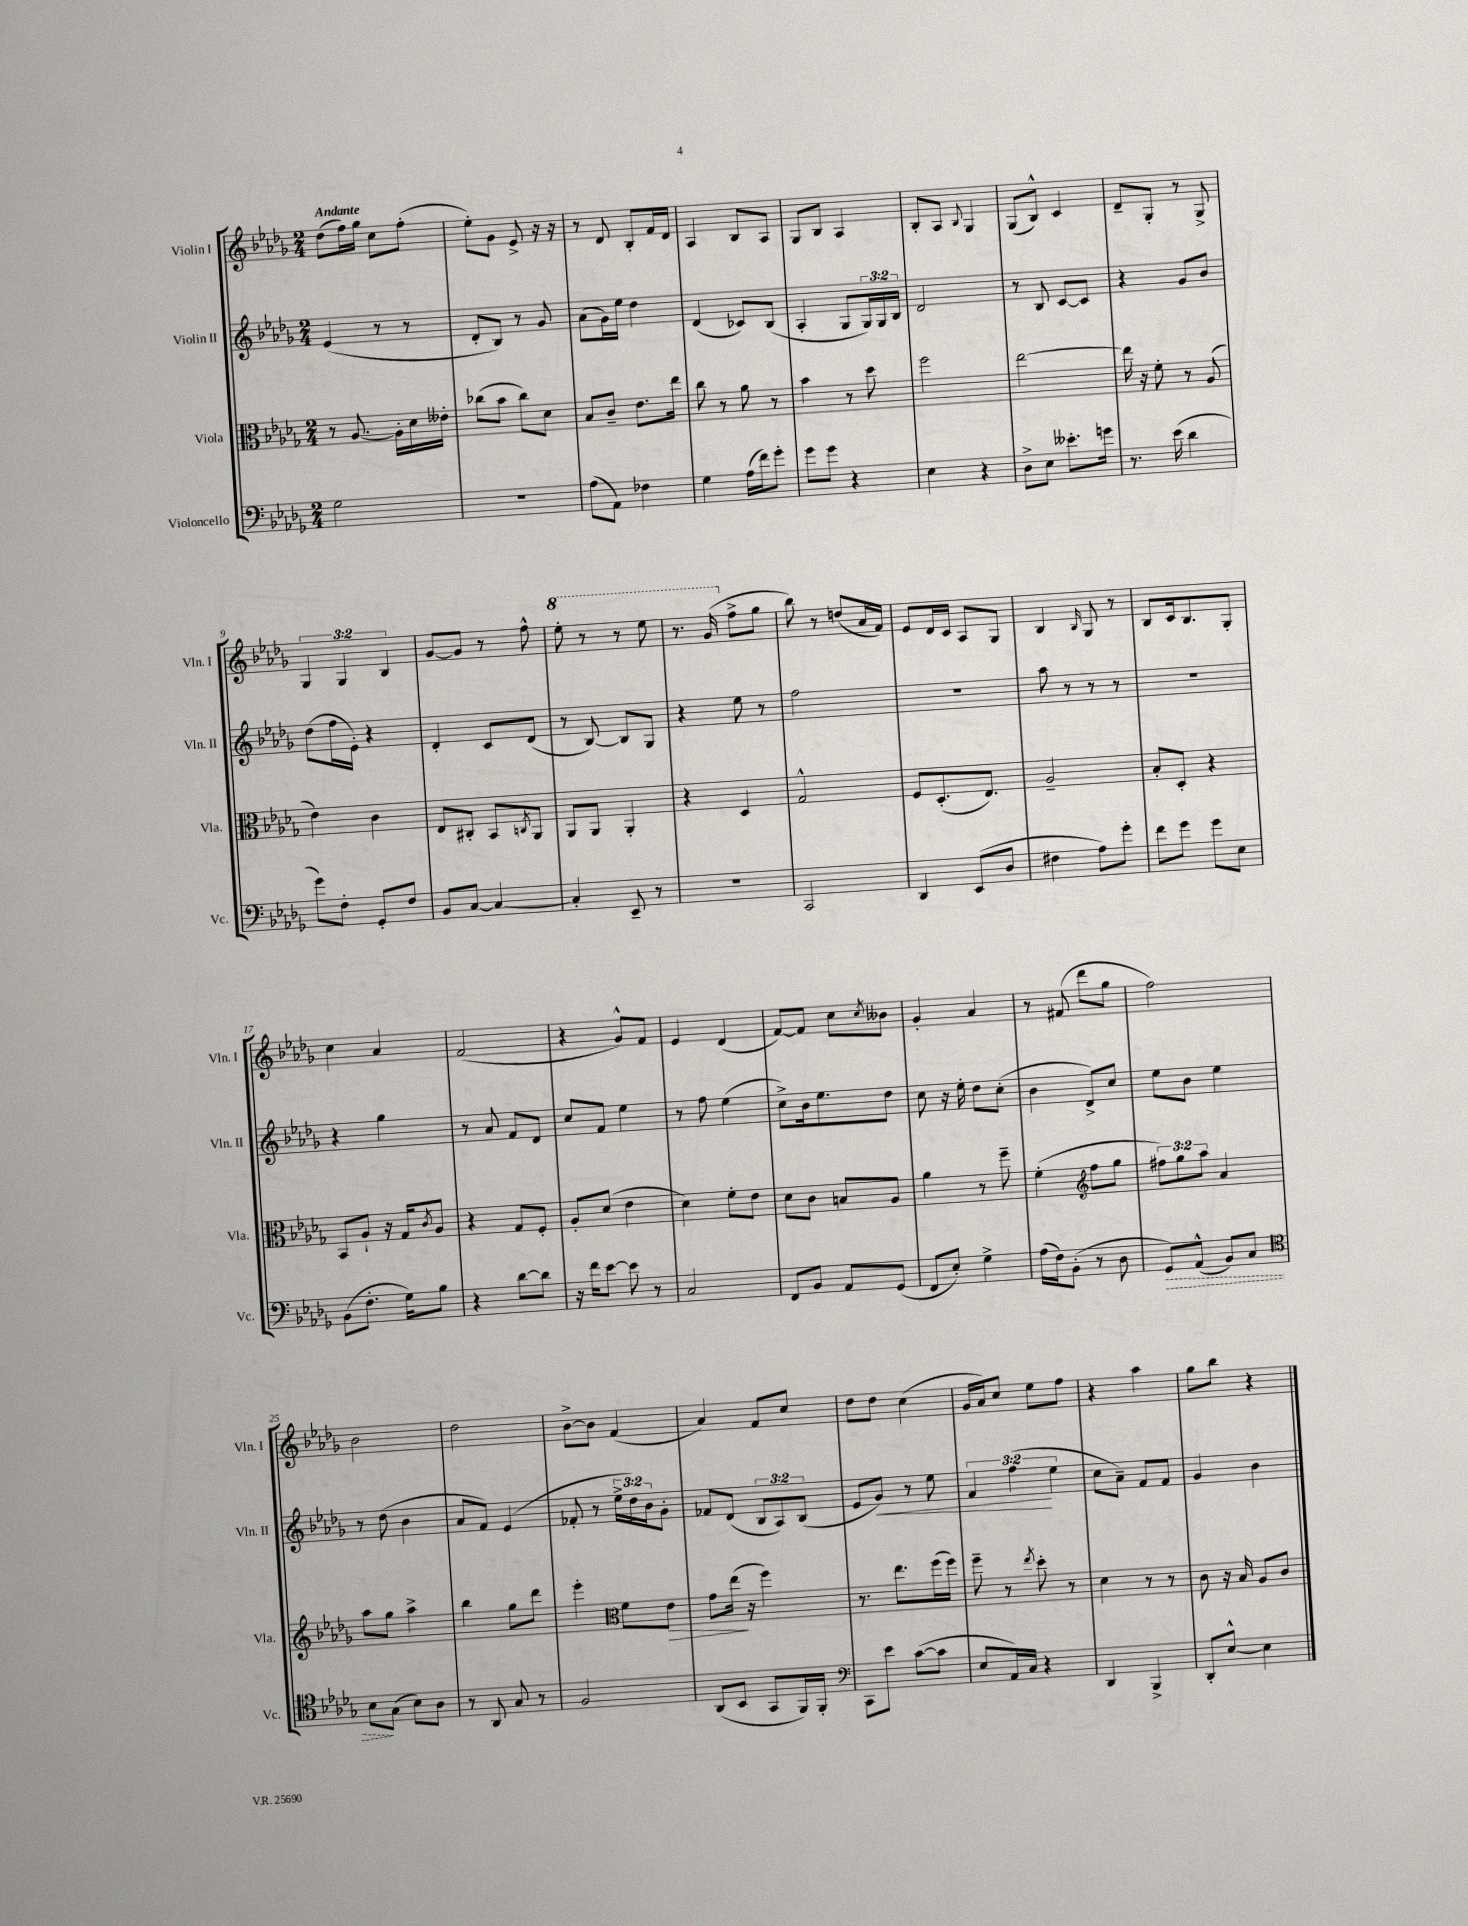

**kern	**kern	**kern	**kern
*staff4	*staff3	*staff2	*staff1
*clefF4	*clefC3	*clefG2	*clefG2
*k[b-e-a-d-g-]	*k[b-e-a-d-g-]	*k[b-e-a-d-g-]	*k[b-e-a-d-g-]
*M2/4	*M2/4	*M2/4	*M2/4
2G-	8r	(4e-	(8dd-
.	[8.A-	.	16ff)
.	.	.	16gg-
.	.	8r	8cc
.	16A-']	.	.
.	16d-	8r	(8ff'
.	16e--'	.	.
=	=	=	=
2r	(8cc-	8d-'	8ee-')
.	8b-	8B-)	8g-
.	8cc-)	8r	8e-^
.	8d-	8g-	16r
.	.	.	16r
=	=	=	=
(8A-	8B-	(8a-	8r
8AA-)	8c~	16g-)	8d-
.	.	16ee-	.
4F-	8.e-	4dd-	8B-'
.	.	.	16f
.	16ee-	.	16d-
=	=	=	=
4G-	8cc	(4d-	4A-
.	8r	.	.
(16A-	8a-	8c-)	8B-
16f)	.	.	.
8g-'	8r	(8B-	8A-
=	=	=	=
8g-	4b-	4A-'	8G-
8g-	.	.	8B-
4r	8r	8G-	4A-
.	8dd-	24G-)	.
.	.	24G-	.
.	.	24B-	.
=	=	=	=
4E-	2ff	2d-	8B-'
.	.	.	8A-
.	.	.	8qqB-
4r	.	.	4G-
=	=	=	=
8D-^	[2ee-	8r	(8G-
8E-	.	8B-	8B-^^)
8.e--'	.	[8c	4c
.	.	8c]	.
16g	.	.	.
=	=	=	=
8.r	16ee-]	4r	8d-~
.	16r	.	.
.	8f'	.	8G-'
(16e-	.	.	.
4d-	8r	8g-	8r
.	(8A-	8b-	8G-^
=	=	=	=
8g-)	4e-)	(8dd-	6G-
8F'	.	16ff	.
.	.	.	6G-
.	.	16e-')	.
8GG-'	4c	4r	.
.	.	.	6B-
8F	.	.	.
=	=	=	=
8BB-	8E-	4d-'	[8g-
[8C	8C#'	.	8g-]
4C_	8BB-	8c	8r
.	8qC	.	.
.	8AA-	(8d-	8ff^^
=	=	=	=
4C']	8AA-	8r	8eee-'
.	8AA-	[8B-)	8r
8EE-~	4AA-'	8B-]	8r
8r	.	8G-	8eee-
=	=	=	=
2r	4r	4r	8.r
.	.	.	(16gg-
.	4D-	8ee-	8ff^
.	.	8r	8gg-
=	=	=	=
2CC	2G-^^	2ff	8bb-)
.	.	.	8r
.	.	.	(8dd
.	.	.	16a-
.	.	.	16f)
=	=	=	=
4DD-	8F	2r	8e-
.	(8.D-'	.	16d-
.	.	.	16c
(8EE-	.	.	8A-
.	8.E-)	.	.
8D-	.	.	8G-
=	=	=	=
4F#	2A-~	8aa-	4B-
.	.	8r	.
.	.	.	16qqB-
8A-)	.	8r	8G-
8g-'	.	8r	8r
=	=	=	=
8f	8B-'	2r	8B-
8g-	8D-'	.	16c
.	.	.	8.B-
8g-	4r	.	.
8E-	.	.	8G-'
=	=	=	=
(8BB-	8BB-	4r	4cc
8.F'	8A-`	.	.
.	16r	4gg-	4a-
16G-)	16G-	.	.
.	8qc	.	.
8B-	8A-	.	.
=	=	=	=
4r	4r	8r	(2f
.	.	8a-	.
[8d-	8G-	8f	.
8d-]	8F'	8d-	.
=	=	=	=
16r	8A-'	8cc	4r
16f	.	.	.
[8e-	(8d-	8f	.
8e-]	4e-	4ee-	8g-^^)
8r	.	.	8f
=	=	=	=
2C	4d-)	8r	4e-
.	.	8ff	.
.	8f'	(4ee-	(4d-
.	8e-	.	.
=	=	=	=
8FF	8d-	8cc^)	[8f)
8BB-	8c	16b-	8f]
.	.	8.ee-	.
8AA-	8B	.	8cc
.	.	.	8qcc
(8GG-	8A-	8dd-	8b--
=	=	=	=
8FF	4a-	8cc	4g-'
8E-')	.	16r	.
.	.	16ee-'	.
4G-^	8r	8dd-	4a-
.	8ff~	(8cc'	.
=	=	=	=
(16A-	(4f'	4b-	8r
16F)	.	.	.
(8BB-'	.	.	(8f#
*	*clefG2	*	*
8r	8ff	8d-^)	8ddd-
8D-	8gg-	8cc	8gg-
=	=	=	=
8GG-)	12ff#)	8ee-	2ff)
.	12gg-	.	.
(8AA-^^	.	8b-	.
.	12aa-	.	.
8BB-)	4a-	4ee-	.
8C	.	.	.
=	=	=	=
*clefC4	*	*	*
8B-	8aa-	8r	2b-
(8G-	8gg-	(8dd-	.
8B-)	4aa-^	4b-	.
8A-	.	.	.
=	=	=	=
8r	4bb-	8a-	2dd-
8AA-	.	8f)	.
8G-	8gg-	(4e-	.
8r	8ddd-	.	.
=	=	=	=
2F	4eee-'	8f-'	[8b-^
.	.	8r	8b-]
*	*clefC3	*	*
.	8f	24ee-^	(4f
.	.	24dd-)	.
.	.	24b-	.
.	8e-	8g-'	.
=	=	=	=
(8AA-	8g-	8f-	4a-)
8BB-	(16ee-	(8d-	.
.	16r	.	.
8GG-	4ff)	12B-	8f
.	.	12A-)	.
16FF)	.	.	8cc
.	.	(12B-	.
16FF'	.	.	.
=	=	=	=
*clefF4	*	*	*
8CC	8.r	8e-	8dd-
8e-	.	8g-)	8dd-
.	8.ee-	.	.
([8c	.	8r	(4cc
8c]	(16ff	8ee-	.
.	16ff)	.	.
=	=	=	=
8E-	8ff~	6f	16g-
.	.	.	16a-)
16AA-)	8r	.	8cc
.	.	(6ff	.
16C	.	.	.
.	8qee-	.	.
4r	8dd-'	.	8ee-
.	.	6ee-	.
.	8r	.	8ff
=	=	=	=
4DD-	4d-	8cc	4r
.	.	8a-~)	.
4BBB-^	8r	8f	4aa-
.	8r	8f	.
=	=	=	=
8DD-'	8c	4g-	8gg-
[8E-^^	16r	.	8bb-
.	16B-	.	.
4E-]	8A-	4b-	4r
.	8c	.	.
==	==	==	==
*-	*-	*-	*-
